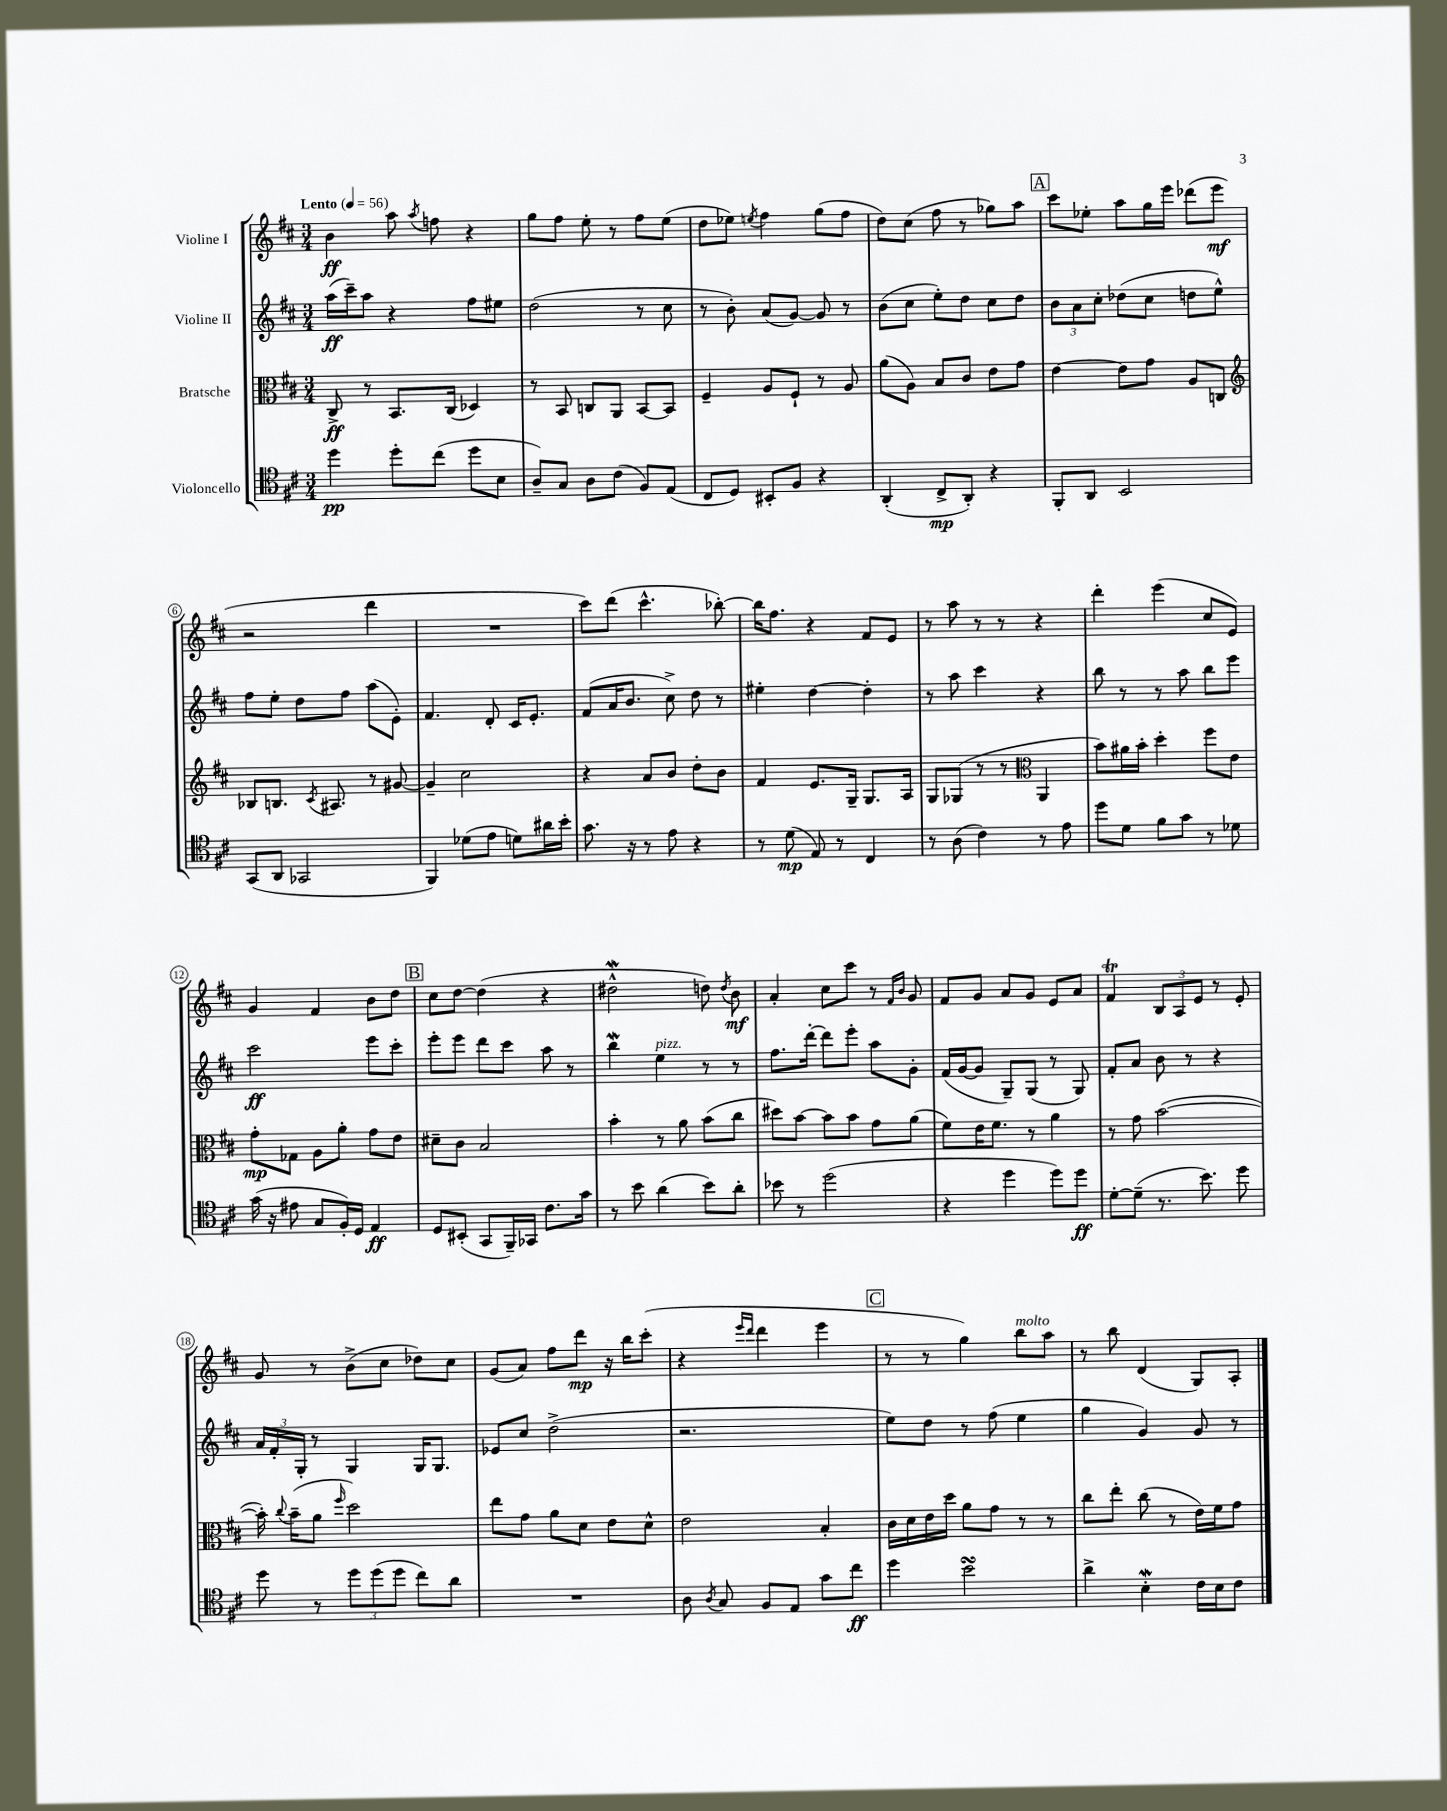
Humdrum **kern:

**kern	**kern	**kern	**kern
*staff4	*staff3	*staff2	*staff1
*clefC4	*clefC3	*clefG2	*clefG2
*k[f#c#]	*k[f#c#]	*k[f#c#]	*k[f#c#]
*M3/4	*M3/4	*M3/4	*M3/4
*MM56	*MM56	*MM56	*MM56
4dd	8C#^	(16aa	4b
.	.	16ccc#~)	.
.	8r	8aa	.
8dd'	8.BB	4r	8aa
.	.	.	8qaa
(8cc#	.	.	8ff
.	(16C#	.	.
8dd	4D-)	8ff#	4r
8B	.	8ee#	.
=	=	=	=
8A~)	8r	(2dd	8gg
8G	8BB	.	8ff#
8A	8C	.	8ee'
(8c#	8AA	.	8r
8F#)	[8BB	8r	8ff#
(8E	8BB]	8cc#	(8ee
=	=	=	=
8C#	4F#~	8r	8dd
8D)	.	8b')	8ee-)
.	.	.	8qee
8BB#'	8A	(8a	4ff#
8F#	8F#`	[8g)	.
4r	8r	8g]	(8gg
.	8A	8r	8ff#
=	=	=	=
(4AA'	(8a	(8b	8dd)
.	8A)	8cc#	(8cc#
8C#^	8B	8ee')	8ff#
8AA')	8c#	8dd	8r
4r	8e	8cc#	8gg-)
.	8g	8dd	8aa
=	=	=	=
8FF#'	[4e	12b	8ccc#
.	.	12a	.
8AA	.	.	8ee-'
.	.	12cc#'	.
2BB	8e]	(8dd-	8aa
.	8g	8cc#	16gg
.	.	.	16eee
.	8A	8dd	(8ddd-
.	8C	8ee^^)	8eee
=	=	=	=
*	*clefG2	*	*
(8GG	8B-	8ff#	2r
8AA	8.B	8ee'	.
2GG-	.	8dd	.
.	8qc#	.	.
.	8.A#	.	.
.	.	8ff#	.
.	8r	(8aa	4ddd
.	[8g#	8e')	.
=	=	=	=
4FF#)	4g#~]	4.f#	2.r
(8d-	2cc#	.	.
8e	.	8d'	.
8d)	.	16c#	.
.	.	8.e'	.
16a#	.	.	.
16b'	.	.	.
=	=	=	=
8.g	4r	(8f#	8ccc#)
.	.	16a	(8ddd
16r	.	8.b	.
8r	8a	.	4.ccc#^^
8e	8b	8cc#^)	.
4r	8dd'	8dd	.
.	8b	8r	[8bb-')
=	=	=	=
8r	4f#	4ee#'	16bb-]
.	.	.	8.ff#
(8d	.	.	.
8E)	8.e	[4dd	4r
8r	.	.	.
.	16G~	.	.
4C#	8.G	4dd']	8f#
.	.	.	8e
.	16A	.	.
=	=	=	=
8r	8G	8r	8r
(8A	(8G-	8aa	8aa
4c#)	8r	4ccc#	8r
.	8r	.	8r
*	*clefC3	*	*
8r	4AA	4r	4r
8e	.	.	.
=	=	=	=
8dd	8b)	8bb	4ddd'
8d	16a#	8r	.
.	16b'	.	.
8f#	4dd'	8r	(4eee
8g	.	8aa	.
8r	8ff#	8bb	8cc#
8d-	8e	8eee	8e)
=	=	=	=
(16g	8g'	2ccc#	4g
16r	.	.	.
8e#	8G-	.	.
8G	8A	.	4f#
16F#')	8a'	.	.
16D	.	.	.
4E	8g	8eee	8b
.	8e	8ccc#'	8dd
=	=	=	=
8D	8d#~	8eee'	8cc#
(8BB#'	8c#	8eee	[8dd
8GG	2B	8ddd	(4dd]
16FF#~)	.	8ccc#	.
16GG-	.	.	.
8.c#	.	8aa	4r
.	.	8r	.
16g	.	.	.
=	=	=	=
8r	4b'	4bb	2dd#^^
8b	.	.	.
(4a	8r	4ee	.
.	8a	.	.
8b)	(8b	8r	8dd)
.	.	.	8qdd
8a'	8cc#	8r	8b
=	=	=	=
8b-	8dd#)	8.ff#	4a'
8r	[8b	.	.
.	.	[16ddd'	.
(2dd	8b]	8ddd]	8cc#
.	8b	8eee'	8ccc#
.	8g	8aa	8r
.	.	.	16qqf#
.	.	.	16qqb
.	(8a	8g'	8g
=	=	=	=
4r	8f#)	(16f#	8f#
.	.	[16g	.
.	16e	8g]	8g
.	8.f#	.	.
4dd	.	8G~)	8a
.	8r	(8G	8g
8dd)	4a	8r	8e
8dd	.	8G)	8a
=	=	=	=
[8d'	8r	8f#'	4f#
(8d~]	8g	8a	.
8.r	([2b	8b	12B
.	.	.	12A
.	.	8r	.
.	.	.	12e
8.b)	.	.	.
.	.	4r	8r
8dd	.	.	8e'
=	=	=	=
8dd	16b'])	24a	8g
.	.	24f#'	.
.	8qqcc#	.	.
.	(16b~	.	.
.	.	24G'	.
8r	8a	8r	8r
.	16qqff#	.	.
12dd	2dd)	4G	(8b^
(12dd	.	.	.
.	.	.	8cc#
12dd	.	.	.
8cc#)	.	16G	8dd-)
.	.	8.G	.
8a	.	.	8cc#
=	=	=	=
2.r	8ee	8e-	(8g
.	8g	8cc#	8a)
.	8a	(2dd^	8ff#
.	8d	.	8ddd
.	8e	.	16r
.	.	.	16bb
.	8d^^	.	(8ccc#'
=	=	=	=
8A	2e	2.r	4r
8qA	.	.	.
8G	.	.	.
.	.	.	16qqeee
.	.	.	16qqddd
8F#	.	.	4ddd
8E	.	.	.
8g	4B'	.	4eee
8cc#	.	.	.
=	=	=	=
4dd	16c#	8ee)	8r
.	16d	.	.
.	16e	8dd	8r
.	16dd	.	.
2b	8a	8r	4gg)
.	8g	(8ff#	.
.	8r	4ee	8bb
.	8r	.	8aa
=	=	=	=
4a^	8cc#	4gg	8r
.	8ee'	.	8bb
4B'	(8cc#	4g)	(4d
.	8r	.	.
16c#	16e)	8g	8G)
16B	16f#	.	.
8c#	8g	8r	8A'
==	==	==	==
*-	*-	*-	*-
